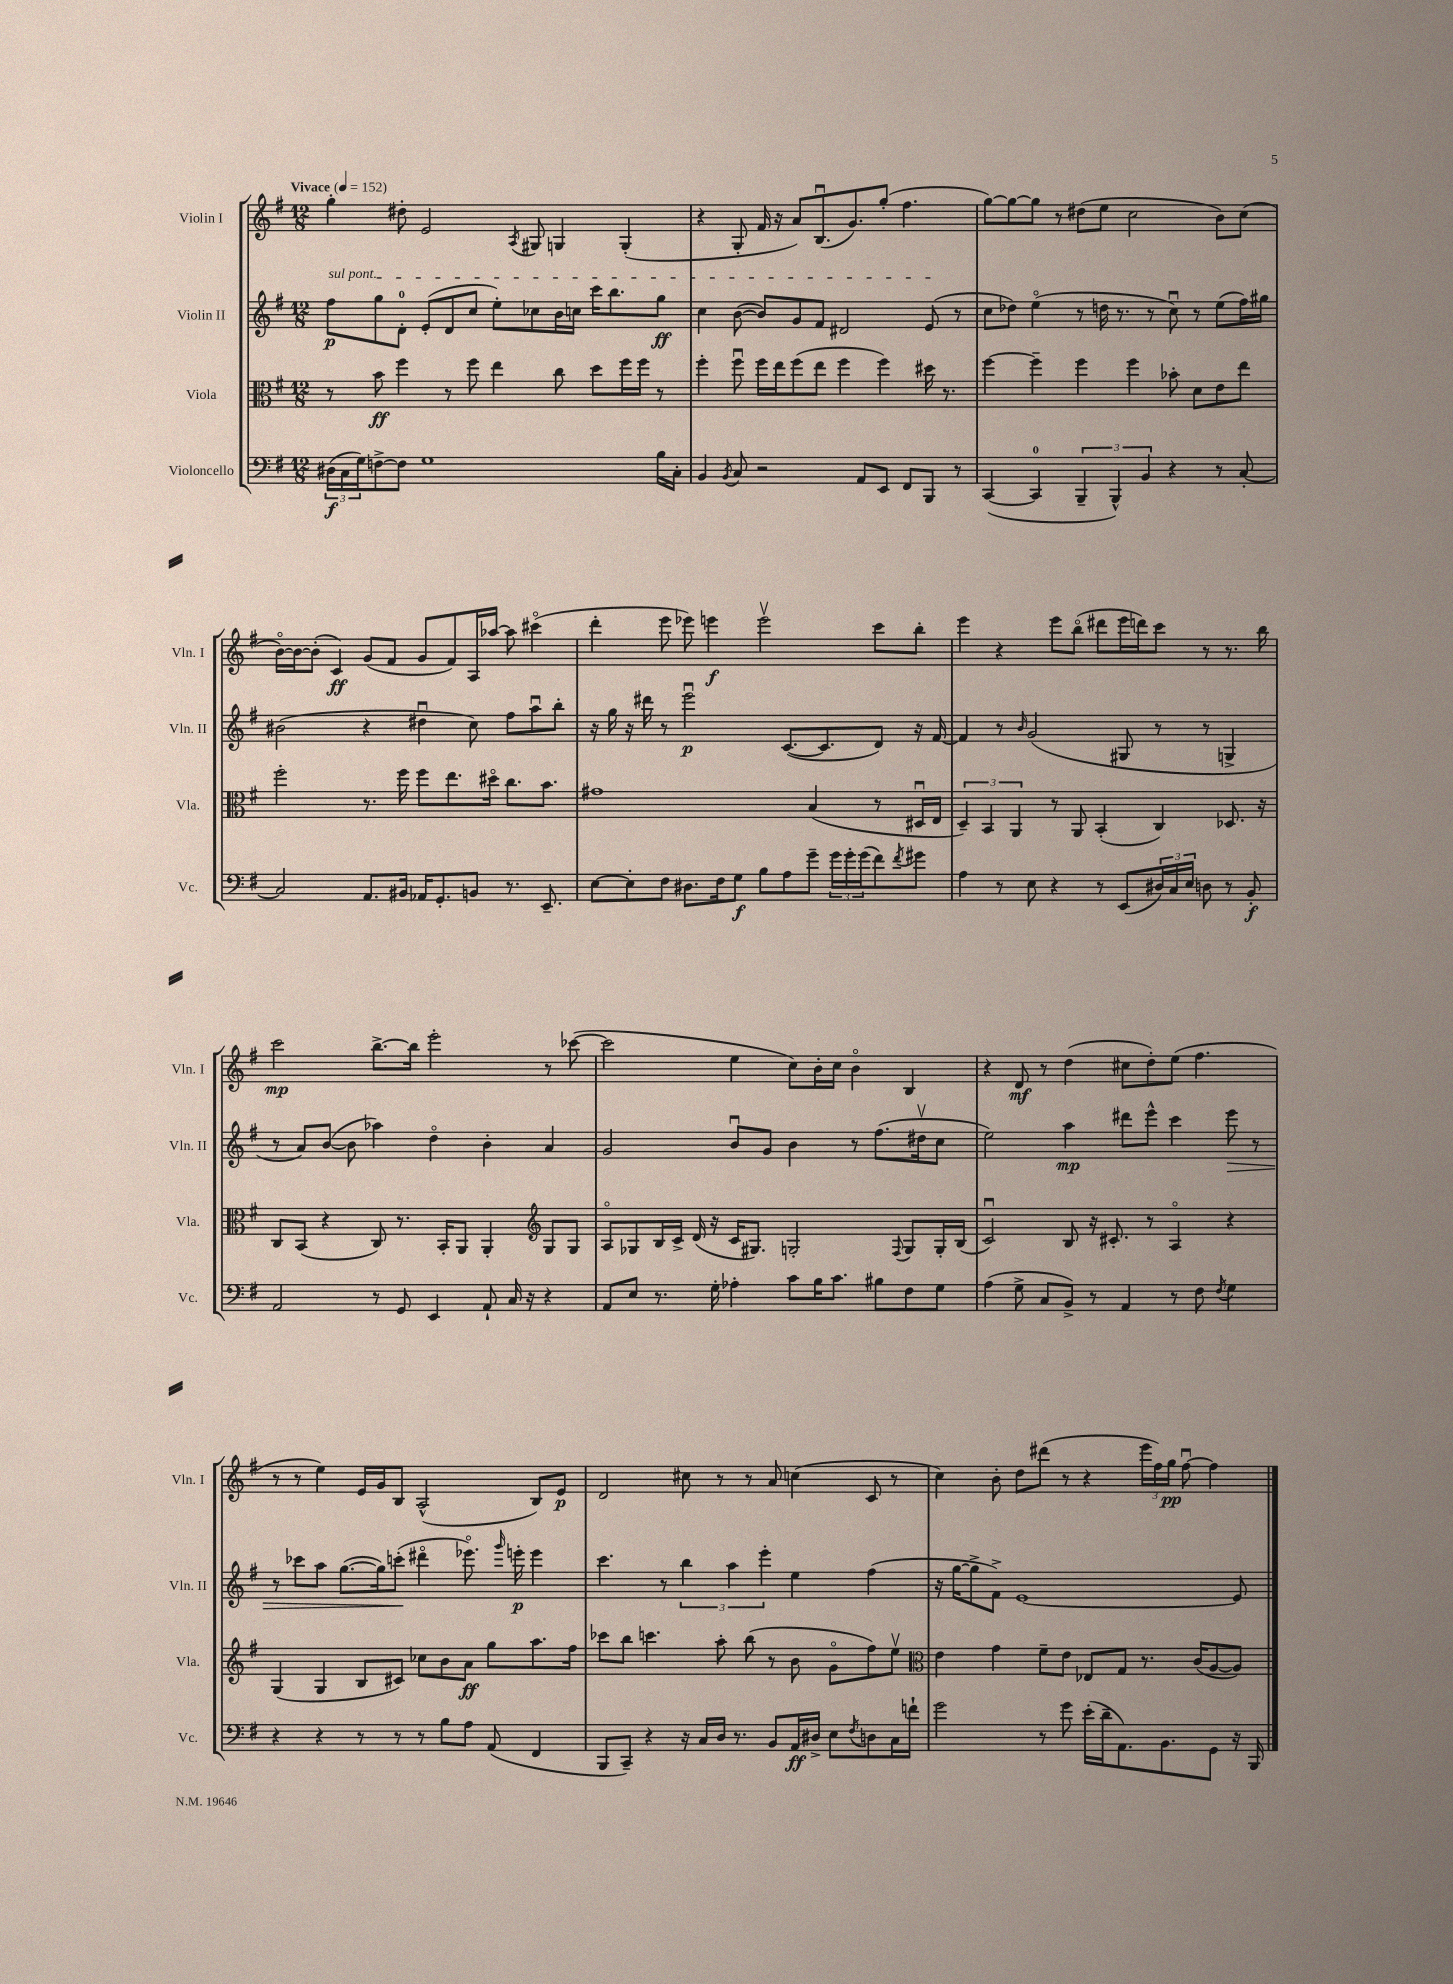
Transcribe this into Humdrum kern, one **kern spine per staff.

**kern	**kern	**kern	**kern
*staff4	*staff3	*staff2	*staff1
*clefF4	*clefC3	*clefG2	*clefG2
*k[f#]	*k[f#]	*k[f#]	*k[f#]
*M12/8	*M12/8	*M12/8	*M12/8
*MM152	*MM152	*MM152	*MM152
(24D#	8r	8ff#	4gg'
24C	.	.	.
24G)	.	.	.
[8F^	8b	8gg	.
8F]	4ff#	8d'	8dd#'
1G	.	(8e'	2e
.	8r	8d	.
.	8ff#	8cc	.
.	4ee	8ee')	.
.	.	.	8qA
.	.	8cc-	8G#
.	8cc	16b	4G
.	.	16cc	.
.	8dd	16ccc	.
.	.	8.bb	.
.	16ff#	.	(4G'
.	16ff#	.	.
16B	8r	8gg	.
16C'	.	.	.
=	=	=	=
4BB	4ff#'	4cc	4r
8qBB	.	.	.
8C	8ff#u	([8b	8G'
2r	16ff#	8b])	16f#
.	16ee	.	16r
.	(8ff#	8g	8a)
.	8ee	8f#	(8.Bu
.	4ff#	2d#	.
.	.	.	8.g)
8AA	.	.	.
8EE	4ff#)	.	(8gg'
8FF#	.	.	4.ff#
8BBB	16dd#	(8e	.
.	8.r	.	.
8r	.	8r	.
=	=	=	=
([4CC	[4ff#	8cc	[8gg)
.	.	8dd-)	8gg_
4CC]	4ff#~]	(4eeo	8gg]
.	.	.	8r
6BBB~	4ff#	8r	(8dd#
.	.	16dd	8ee
6BBB^^)	.	.	.
.	.	8.r	.
.	4ff#	.	2cc
6BB	.	.	.
.	.	8r	.
4r	8b-'	8ccu)	.
.	8d	8r	.
8r	8e	(8ee	8b)
[8C'	8ee	16ff#)	(8cc
.	.	16gg#	.
=	=	=	=
2C]	2ff#'	(2b#	[16bo)
.	.	.	16b_
.	.	.	(8b']
.	.	.	4c)
8.AA	8.r	4r	(8g
.	.	.	8f#
16BB#	16ff#	.	.
16AA-	8ff#	4dd#u	8g
8.GG'	.	.	.
.	8.ee	.	8f#)
8BB	.	8cc)	16A
.	16dd#o	.	[16aa-
8.r	8.cc	8ff#	8aa-]
.	.	8aau	(4ccc#o
8.EE~	8.b	.	.
.	.	8bb'	.
=	=	=	=
[8E	1g#	16r	4ddd'
.	.	16gg	.
8E']	.	16r	.
.	.	16ddd#	.
8F#	.	8r	8eee
8.D#	.	2eeeu	8eee-)
.	.	.	4eee
16F#	.	.	.
8G	.	.	.
8B	.	.	2eeev
8A	.	([8.c	.
8g~	(4B	.	.
.	.	8.c]	.
24g	.	.	.
24g'	.	.	.
(24g	.	.	.
8f#)	8r	8d)	8ccc
8qf#	.	.	.
8g#	16D#u	16r	8bb'
.	16E	[16f#	.
=	=	=	=
4A	6D~)	4f#]	4eee
.	6BB	.	.
8r	.	8r	4r
.	6AA	.	.
.	.	16qqb	.
8E	.	(2g	.
4r	8r	.	8eee
.	8AA	.	(8bbo
8r	(4BB'	.	8ddd#
(8EE	.	8G#	16eee
.	.	.	16ddd)
24D#)	4C)	8r	8ccc
24C	.	.	.
24E	.	.	.
8D	.	8r	8r
8r	8.D-	4G^	8.r
8BB'	.	.	.
.	16r	.	16bb
=	=	=	=
2AA	8C	8r	2ccc
.	(8BB	8a)	.
.	4r	([8b	.
.	.	8b]	.
8r	8C)	4aa-)	[8.bb^
8GG	8.r	.	.
.	.	.	16bb]
4EE	.	4ddo	2eee'
.	16BB'	.	.
.	8AA	.	.
8AA`	4AA'	4b'	.
16C	.	.	.
16r	.	.	.
*	*clefG2	*	*
4r	8G	4a	8r
.	8G	.	([8ccc-
=	=	=	=
8AA	8Ao	2g	2ccc-]
8E	8G-	.	.
8.r	16B	.	.
.	16c^	.	.
.	(16d	.	.
16G'	16r	.	.
4A-'	16c	8bu	4ee
.	8.G#)	.	.
.	.	8g	.
8c	2G'	4b	8cc)
16B	.	.	16b'
8.c	.	.	16cc
.	.	8r	4bo
8B#	.	(8.ff#	.
.	8qqF#	.	.
8F#	8G	.	4B
.	.	16dd#v	.
8G	16G'	8cc	.
.	(16B	.	.
=	=	=	=
(4A	2cu)	2ee)	4r
8G^	.	.	8d
8C	.	.	8r
8BB^)	8B	4aa	(4dd
8r	16r	.	.
.	8.c#'	.	.
4AA	.	8ddd#	8cc#
.	8r	8eee^^	8dd')
8r	4Ao	4ccc	(8ee
8F#	.	.	4.ff#
8qF#	.	.	.
4G	4r	8eee	.
.	.	8r	.
=	=	=	=
4r	(4G	8r	8r
.	.	8ccc-	8r
4r	4G	8aa	4ee)
.	.	([8.gg	.
8r	8B	.	16e
.	.	16gg])	16g
8r	8c#)	(8ccc'	8B
8r	8cc-	4ddd#o	(2A^^
8B	8b	.	.
8A	8a	8.eee-o)	.
(8AA	8gg	.	.
.	.	16qqggg	.
.	.	16eee'	.
4FF#	8.aa	4eee	8B)
.	.	.	8e
.	16ff#	.	.
=	=	=	=
8BBB	8ccc-	4.ccc	2d
8CC~)	8bb	.	.
4r	4.ccc	.	.
.	.	8r	.
16r	.	6bb	8cc#
16C	.	.	.
16D	8aa'	.	8r
.	.	6aa	.
8.r	.	.	.
.	(8bb	.	8r
.	.	6eee'	.
8BB	8r	.	8a
16AA	8b	4ee	(4cc
16D#^	.	.	.
8E	8go	.	.
8qF#	.	.	.
8D	8ff#)	(4ff#	8c
16C	8eev	.	8r
16f`	.	.	.
=	=	=	=
*	*clefC3	*	*
2g	4e	16r	4cc)
.	.	[16gg	.
.	.	8gg^]	.
.	4g	8f#^)	8b'
.	.	[1e	8dd
8r	8f#~	.	(8ddd#
8g	8e	.	8r
(16e'	8E-	.	4r
16d~	.	.	.
8.AA)	8G	.	.
.	8.r	.	24eee
.	.	.	24ff#)
8.BB	.	.	.
.	.	.	24gg
.	.	.	[8ff#u
.	(16c	.	.
8GG	[8A	.	4ff#]
16r	8A])	8e]	.
16BBB	.	.	.
==	==	==	==
*-	*-	*-	*-
